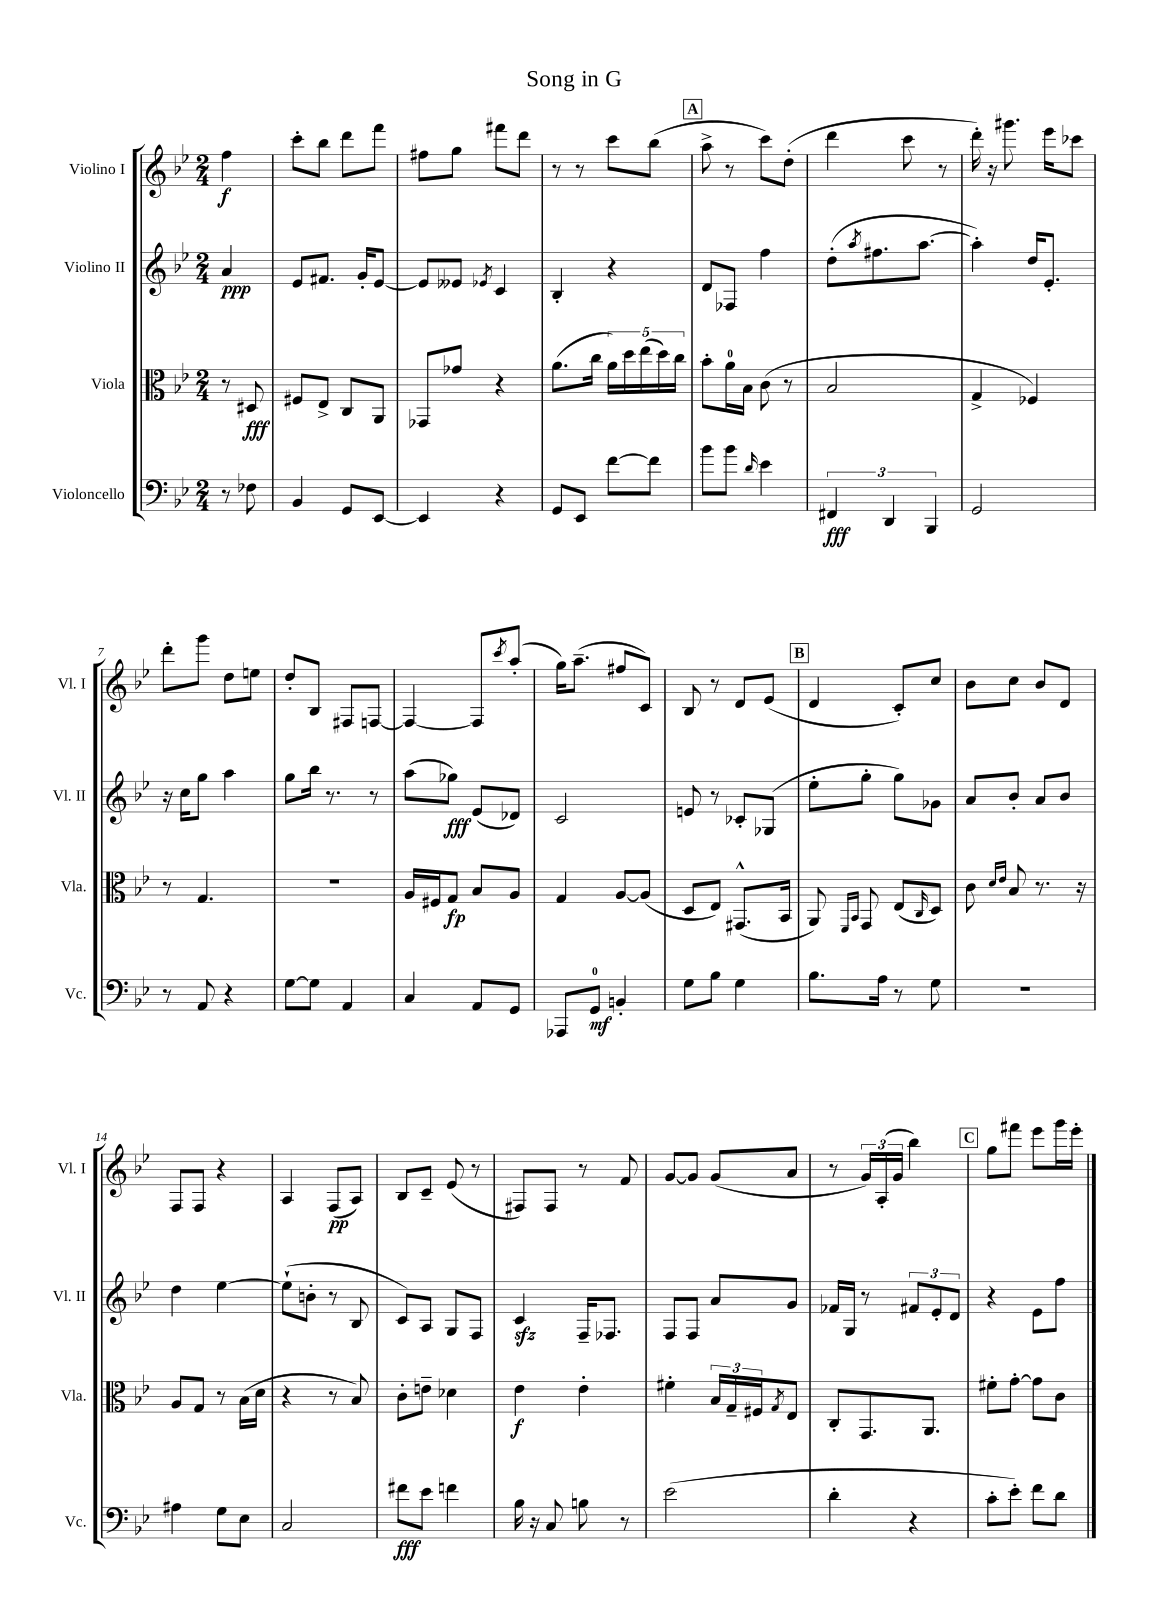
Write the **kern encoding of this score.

**kern	**dynam	**kern	**dynam	**kern	**dynam	**kern	**dynam
*part4	*part4	*part3	*part3	*part2	*part2	*part1	*part1
*staff4	*staff4	*staff3	*staff3	*staff2	*staff2	*staff1	*staff1
*I"Violoncello	*	*I"Viola	*	*I"Violino II	*	*I"Violino I	*
*I'Vc.	*	*I'Vla.	*	*I'Vl. II	*	*I'Vl. I	*
*clefF4	*	*clefC3	*	*clefG2	*	*clefG2	*
*k[b-e-]	*	*k[b-e-]	*	*k[b-e-]	*	*k[b-e-]	*
*M2/4	*	*M2/4	*	*M2/4	*	*M2/4	*
=	=	=	=	=	=	=	=
8r	.	8r	.	4a/	ppp	4ff\	f
8F-X\	.	8D#X/	fff	.	.	.	.
=1	=1	=1	=1	=1	=1	=1	=1
4BB-/	.	8F#X/L	.	8e-/L	.	8ccc'\L	.
.	.	8E-^/J	.	8.f#X/J	.	8bb-\J	.
8GG/L	.	8C/L	.	.	.	8ddd\L	.
.	.	.	.	16g'/KL	.	.	.
[8EE-/J	.	8AA/J	.	[8e-/J	.	8fff\J	.
=2	=2	=2	=2	=2	=2	=2	=2
4EE-/]	.	8GG-X/L	.	8e-/L]	.	8ff#X\L	.
.	.	8g-X/J	.	8e--X/J	.	8gg\J	.
.	.	.	.	8qe-X/	.	.	.
4r	.	4r	.	4c/	.	8fff#X\L	.
.	.	.	.	.	.	8ddd\J	.
=3	=3	=3	=3	=3	=3	=3	=3
8GG/L	.	(8.a\L	.	4B-'/	.	8r	.
8EE-/J	.	.	.	.	.	8r	.
.	.	16cc\Jk	.	.	.	.	.
[8f\L	.	20a\LL)	.	4r	.	8ccc\L	.
.	.	20dd\	.	.	.	.	.
.	.	(20ee-\	.	.	.	.	.
8f\J]	.	.	.	.	.	(8bb-\J	.
.	.	20dd\)	.	.	.	.	.
.	.	20cc\JJ	.	.	.	.	.
!!LO:REH:place=s1:t=A
=4	=4	=4	=4	=4	=4	=4	=4
8b-\L	.	8b-'\L	.	8d/L	.	8aa^\	.
8b-\J	.	16a\L	.	8F-X/J	.	8r	.
.	.	16B-\JJ	.	.	.	.	.
16qqd/	.	.	.	.	.	.	.
4e-\	.	(8c\	.	4ff\	.	8ccc\L)	.
.	.	8r	.	.	.	(8dd'\J	.
=5	=5	=5	=5	=5	=5	=5	=5
6FF#X/	fff	2B-/	.	(8dd'\L	.	4ddd\	.
.	.	.	.	8qaa/	.	.	.
.	.	.	.	8.ff#X\	.	.	.
6DD/	.	.	.	.	.	.	.
.	.	.	.	.	.	8ccc\	.
.	.	.	.	[8.aa\J	.	.	.
6BBB-/	.	.	.	.	.	.	.
.	.	.	.	.	.	8r	.
=6	=6	=6	=6	=6	=6	=6	=6
2GG/	.	4G^/	.	4aa'\])	.	16ddd'\)	.
.	.	.	.	.	.	16r	.
.	.	.	.	.	.	8.ggg#X\	.
.	.	4F-X/)	.	16dd/KL	.	.	.
.	.	.	.	8.e-'/J	.	16eee-\KL	.
.	.	.	.	.	.	8ccc-X\J	.
!!LO:LB:g=z
=7	=7	=7	=7	=7	=7	=7	=7
8r	.	8r	.	16r	.	8ddd'\L	.
.	.	.	.	16cc\KL	.	.	.
8AA/	.	4.G/	.	8gg\J	.	8ggg\J	.
4r	.	.	.	4aa\	.	8dd\L	.
.	.	.	.	.	.	8een\J	.
=8	=8	=8	=8	=8	=8	=8	=8
[8G\L	.	2r	.	8gg\L	.	8dd'/L	.
8G\J]	.	.	.	16bb-\Jk	.	8B-/J	.
.	.	.	.	8.r	.	.	.
4AA/	.	.	.	.	.	8F#X/L	.
.	.	.	.	8r	.	[8Fn/J	.
=9	=9	=9	=9	=9	=9	=9	=9
4C/	.	16A/LL	.	(8aa\L	.	4F/_	.
.	.	16F#X/J	.	.	.	.	.
.	.	8G/J	fp	8gg-X\J)	fff	.	.
8AA/L	.	8B-/L	.	(8e-/L	.	8F/L]	.
.	.	.	.	.	.	8qccc/	.
8GG/J	.	8A/J	.	8d-X/J)	.	(8aa'/J	.
=10	=10	=10	=10	=10	=10	=10	=10
8AAA-X/L	.	4G/	.	2c/	.	16gg\KL)	.
.	.	.	.	.	.	(8.aa~\J	.
8GG/J	mf	.	.	.	.	.	.
4BBn'/	.	[8A/L	.	.	.	8ff#X/L	.
.	.	(8A/J]	.	.	.	8c/J)	.
=11	=11	=11	=11	=11	=11	=11	=11
8G\L	.	8D/L	.	8en/	.	8B-/	.
8B-\J	.	8E-/J)	.	8r	.	8r	.
4G\	.	(8.GG#X^^/L	.	8c-X'/L	.	8d/L	.
.	.	.	.	(8G-X/J	.	(8e-/J	.
.	.	16BB-/Jk	.	.	.	.	.
!!LO:REH:place=s1:t=B
=12	=12	=12	=12	=12	=12	=12	=12
8.B-\L	.	8AA/)	.	8ee-'\L	.	4d/	.
.	.	16qqFF/LL	.	.	.	.	.
.	.	16qqBB-/JJ	.	.	.	.	.
.	.	8GG/	.	8gg'\J	.	.	.
16A\Jk	.	.	.	.	.	.	.
8r	.	(8E-/L	.	8gg\L)	.	8c'/L)	.
.	.	16qqC/	.	.	.	.	.
8G\	.	8D/J)	.	8g-X\J	.	8cc/J	.
=13	=13	=13	=13	=13	=13	=13	=13
2r	.	8c\	.	8a/L	.	8b-\L	.
.	.	16qqd/LL	.	.	.	.	.
.	.	16qqe-/JJ	.	.	.	.	.
.	.	8B-/	.	8b-'/J	.	8cc\J	.
.	.	8.r	.	8a/L	.	8b-/L	.
.	.	.	.	8b-/J	.	8d/J	.
.	.	16r	.	.	.	.	.
!!LO:LB:g=z
=14	=14	=14	=14	=14	=14	=14	=14
4A#X\	.	8A/L	.	4dd\	.	8F/L	.
.	.	8G/J	.	.	.	8F/J	.
8G\L	.	8r	.	[4ee-\	.	4r	.
8E-\J	.	(16B-\LL	.	.	.	.	.
.	.	16d\JJ	.	.	.	.	.
=15	=15	=15	=15	=15	=15	=15	=15
2C/	.	4r	.	(8ee-`\L]	.	4A/	.
.	.	.	.	8bn'\J	.	.	.
.	.	8r	.	8r	.	(8F/L	pp
.	.	8B-/)	.	8B-/	.	8A/J)	.
=16	=16	=16	=16	=16	=16	=16	=16
8f#X\L	fff	8c'\L	.	8c/L)	.	8B-/L	.
8e-\J	.	8en~\J	.	8A/J	.	8c~/J	.
4fn\	.	4d-X\	.	8G/L	.	(8e-/	.
.	.	.	.	8F/J	.	8r	.
=17	=17	=17	=17	=17	=17	=17	=17
16B-\	.	4e-\	f	4czz/	.	8F#X/L)	.
16r	.	.	.	.	.	.	.
8C/	.	.	.	.	.	8F#/J	.
8Bn\	.	4e-'\	.	16F~/KL	.	8r	.
.	.	.	.	8.F-X/J	.	.	.
8r	.	.	.	.	.	8f/	.
=18	=18	=18	=18	=18	=18	=18	=18
(2e-\	.	4f#X'\	.	8F/L	.	[8g/L	.
.	.	.	.	8F/J	.	8g/J]	.
.	.	24B-/LL	.	8a/L	.	(8g/L	.
.	.	24G~/	.	.	.	.	.
.	.	24F#X/J	.	.	.	.	.
.	.	8qG/	.	.	.	.	.
.	.	8E-/J	.	8g/J	.	8a/J	.
=19	=19	=19	=19	=19	=19	=19	=19
4d'\	.	8C'/L	.	16f-X/LL	.	8r	.
.	.	.	.	16G/JJ	.	.	.
.	.	8.GG/	.	8r	.	24g/LL)	.
.	.	.	.	.	.	(24A'/	.
.	.	.	.	.	.	24g/JJ	.
4r	.	.	.	12f#X/L	.	4bb-\)	.
.	.	8.AA/J	.	.	.	.	.
.	.	.	.	12e-'/	.	.	.
.	.	.	.	12d/J	.	.	.
!!LO:REH:place=s1:t=C
=20	=20	=20	=20	=20	=20	=20	=20
8c'\L	.	8f#X'\L	.	4r	.	8gg\L	.
8e-'\J)	.	[8g'\J	.	.	.	8fff#X\J	.
8f\L	.	8g\L]	.	8e-\L	.	8eee-\L	.
8d\J	.	8c\J	.	8ff\J	.	16ggg\L	.
.	.	.	.	.	.	16eee-'\JJ	.
==	==	==	==	==	==	==	==
*-	*-	*-	*-	*-	*-	*-	*-
